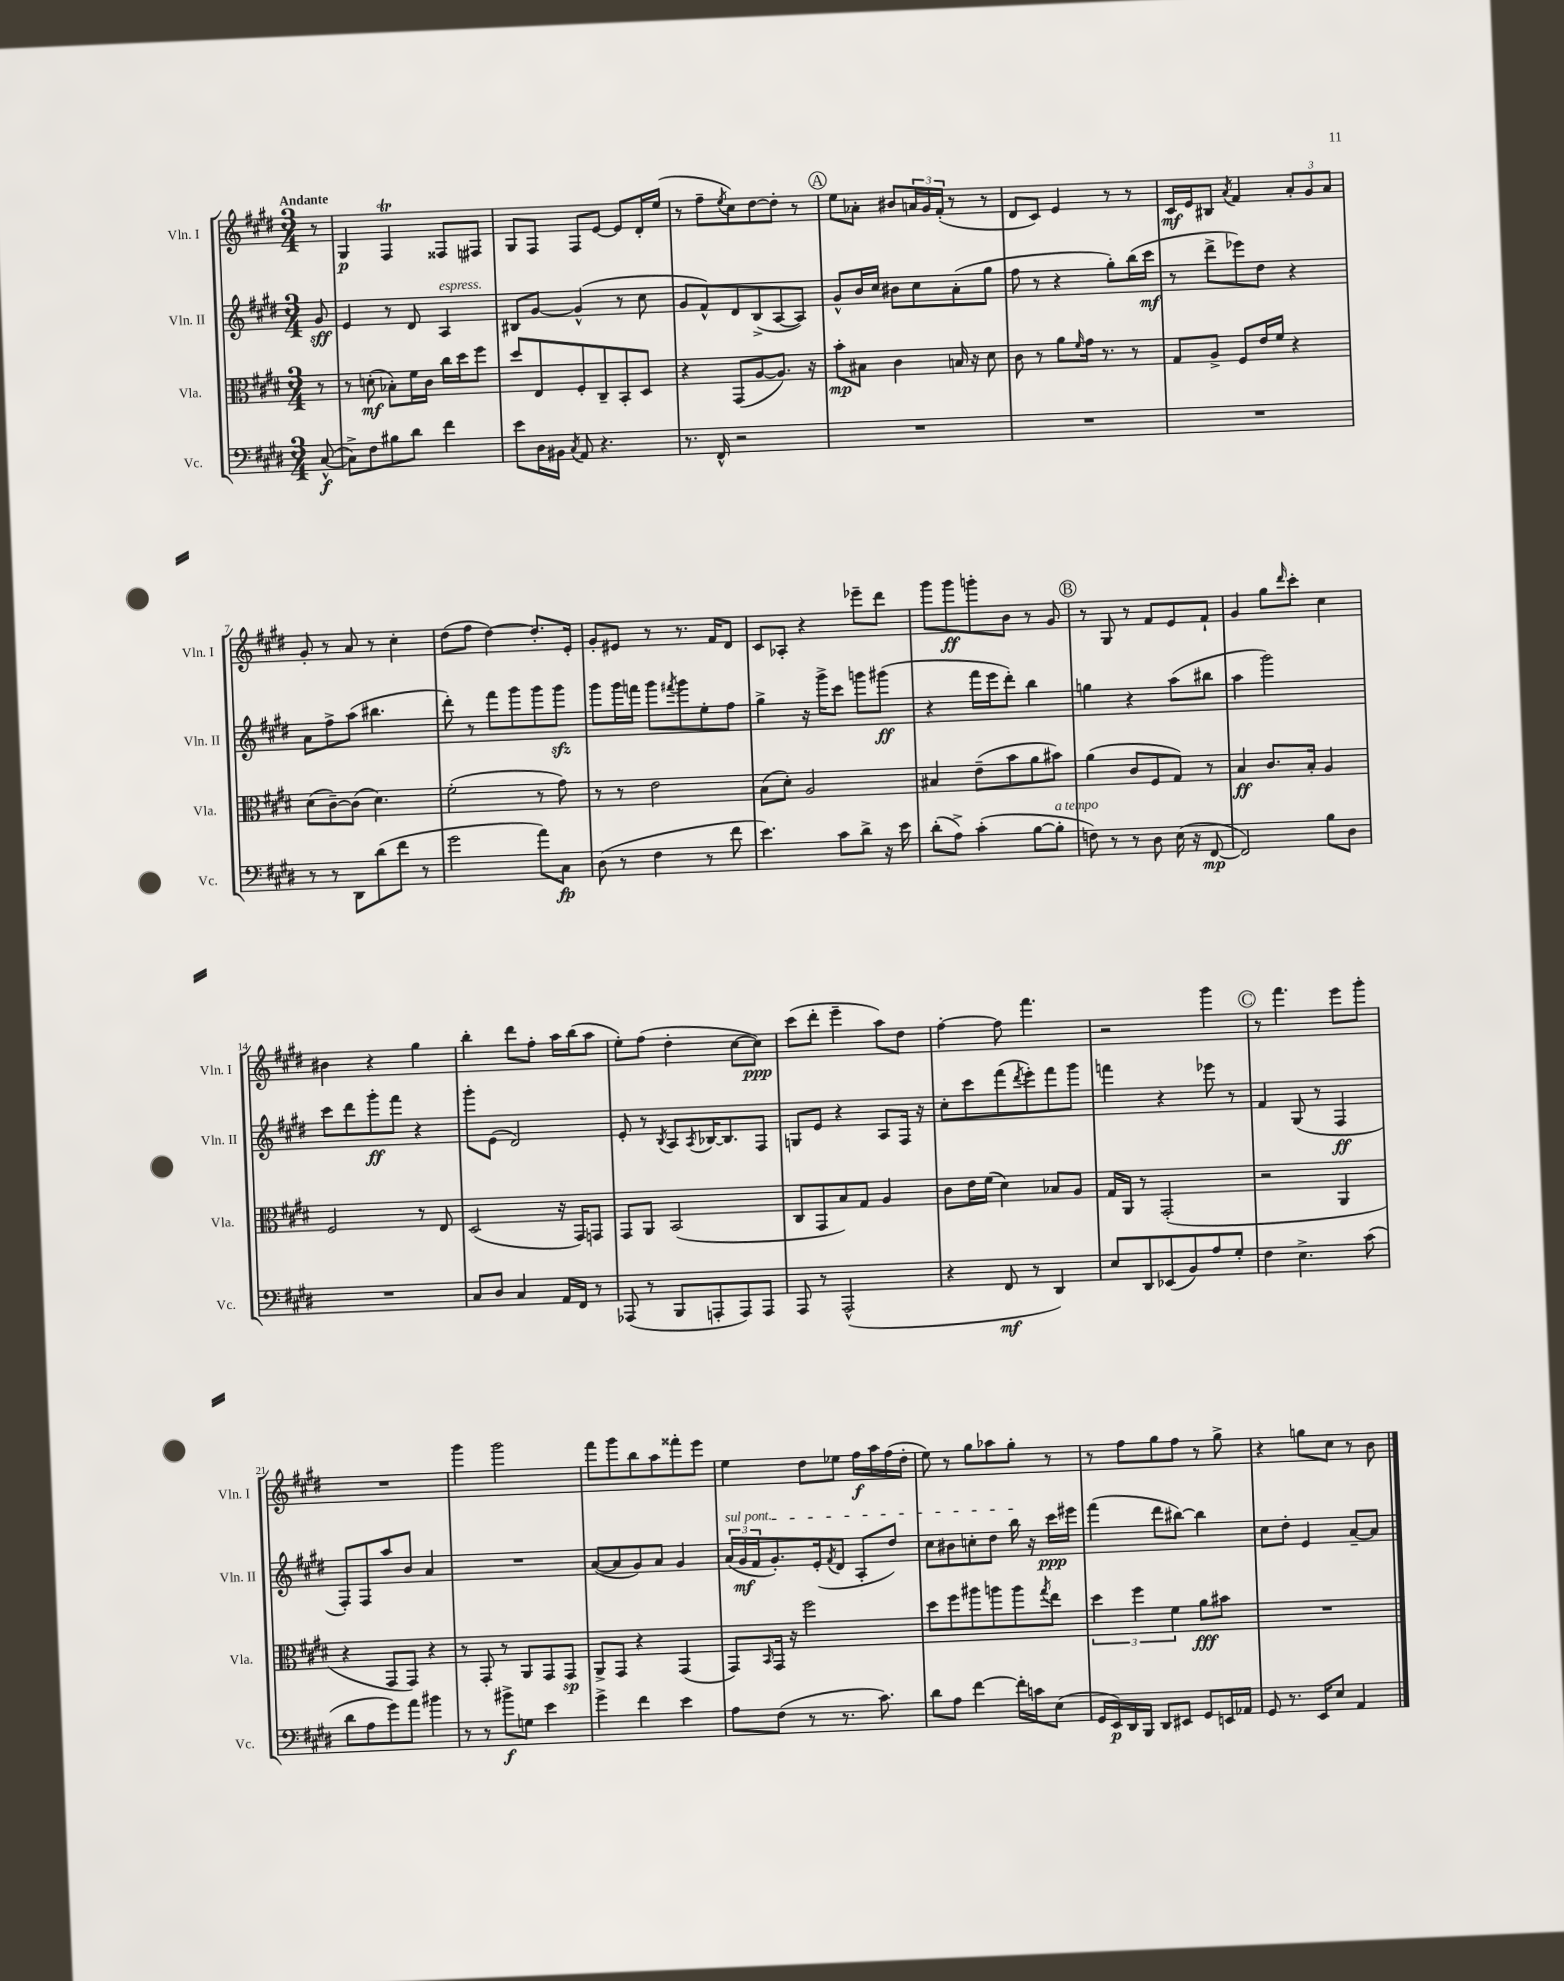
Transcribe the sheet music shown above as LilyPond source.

<<
\new StaffGroup <<
\new Staff = "s0" \with { instrumentName = "Vln. I" shortInstrumentName = "Vln. I" } {
    \clef treble \key e \major \numericTimeSignature \time 3/4 \partial 8 \tempo "Andante"
    r8 |
    gis4\p fis4\trill fisis8 fis8 |
    gis8 fis8 fis8 e'8~ e'8 dis'16-. e''16( |
    r8 fis''8-- \acciaccatura { e''8 } cis''8) dis''8~ dis''8-. r8 |
    \mark \markup { \circle "A" } e''8 aes'8-. bis'8 \tuplet 3/2 { a'16 gis'16 fis'16-.( } r8 r8 |
    dis'8 cis'8) e'4 r8 r8 |
    cis'16\mf e'16 bis8 \acciaccatura { a'8 } fis'4 \tuplet 3/2 { a'8-. gis'8 a'8 } |
    gis'8-. r8 a'8 r8 cis''4-. |
    dis''8( fis''8 dis''4~) dis''8.-. e'16-. |
    gis'8-. eis'8 r8 r8. fis'16 dis'8 |
    cis'8 aes8-. r4 ees'''8-- dis'''8 |
    gis'''8 gis'''8\ff g'''8-. b'8 r8 gis'8 |
    \mark \markup { \circle "B" } r8 gis8 r8 fis'8 e'8 fis'8-! |
    gis'4 gis''8 \grace { dis'''16 } cis'''8-. cis''4 |
    bis'4 r4 gis''4 |
    b''4-. dis'''8 fis''8-. a''16 b''16( a''8 |
    e''8-.) fis''8( dis''4-. cis''8~ cis''8\ppp) |
    cis'''8( dis'''8-. e'''4-- a''8) dis''8 |
    fis''4~-. fis''8 fis'''4. |
    r2 gis'''4 |
    \mark \markup { \circle "C" } r8 fis'''4. e'''8 gis'''8-. |
    R2. |
    gis'''4 gis'''2 |
    fis'''8 gis'''8 b''8 a''8 fisis'''8-. e'''8 |
    e''4 dis''8 ees''8 fis''16\f a''16 fis''16( dis''16-. |
    e''8) r8 gis''8 aes''8 gis''8-. r8 |
    r8 fis''8 gis''8 fis''8 r8 gis''8-> |
    r4 g''8 cis''8 r8 b'8 \bar "|." |
}
\new Staff = "s1" \with { instrumentName = "Vln. II" shortInstrumentName = "Vln. II" } {
    \clef treble \key e \major \numericTimeSignature \time 3/4 \partial 8
    gis'8\sff |
    e'4 r8 dis'8 a4^\markup { \italic "espress." } |
    bis8 gis'8~ gis'4-^( r8 cis''8 |
    gis'8 fis'8-^) dis'8 b8->( a8~ a8) |
    \mark \markup { \circle "A" } gis'8-^ b'16 cis''16 bis'8 cis''8 a'8-.( gis''8 |
    fis''8 r8 r4 gis''8-.) b''16( cis'''16\mf |
    r8 dis'''8-> ees'''8) dis''8 r4 |
    a'8 fis''8-> a''8( bis''4. |
    dis'''8-.) r8 fis'''8 gis'''8 gis'''8 gis'''8\sfz |
    gis'''8 gis'''16 f'''16 gis'''8 \acciaccatura { fis'''8 } gis'''8 e''8-. fis''8 |
    gis''4-> r16 gis'''16-> cis'''8 g'''8 gis'''8\ff( |
    r4 fis'''16 e'''16 dis'''8-.) b''4 |
    \mark \markup { \circle "B" } g''4 r4 a''8( bis''8 |
    a''4 gis'''2) |
    cis'''8 dis'''8 gis'''8-.\ff fis'''8 r4 |
    gis'''8-. e'8( dis'2) |
    e'8-. r8 \acciaccatura { b8 } a8 \acciaccatura { a8 } bes16~ bes8. fis8 |
    g8 e'8 r4 a8 fis16 r16 |
    cis''8-. cis'''8 fis'''8( \acciaccatura { dis'''8 } e'''8-.) fis'''8 gis'''8 |
    f'''4 r4 ees'''8 r8 |
    \mark \markup { \circle "C" } fis'4 gis8( r8 fis4\ff |
    fis8-.) fis8 a''8 b'8 a'4 |
    R2. |
    a'8~( a'8 gis'8) a'8 gis'4 |
    \tuplet 3/2 { \once \override TextSpanner.bound-details.left.text = \markup { \italic "sul pont." } a'16\startTextSpan( gis'16\mf fis'16 } gis'8.-.) e'16-.( \acciaccatura { fis'8 } dis'8 a8-. dis''8) |
    cis''8 bis'8 c''8-. dis''8 b''16\stopTextSpan r16 cis'''16\ppp eis'''16 |
    fis'''4( dis'''8 bis''8~) bis''4 |
    cis''8 dis''8-. e'4 a'8~-- a'8 \bar "|." |
}
\new Staff = "s2" \with { instrumentName = "Vla." shortInstrumentName = "Vla." } {
    \clef alto \key e \major \numericTimeSignature \time 3/4 \partial 8
    r8 |
    r8 d'8-.\mf( bes8-.) fis'16 cis'16 cis''16 dis''16 fis''8 |
    dis''8 e8 fis8-. cis8-- b,8-. dis8 |
    r4 gis,8( a8~ a8.) r16 |
    \mark \markup { \circle "A" } b'8-.\mp bis8 cis'4 b16 r16 dis'8 |
    cis'8 r8 a'8 \grace { fis'16 } gis'16 r8. r8 |
    gis8 a8-> fis8 e'16 fis'16 r4 |
    dis'8( cis'8~--) cis'8( dis'4.) |
    fis'2-.( r8 gis'8) |
    r8 r8 e'2 |
    b8( dis'8-.) a2 |
    bis4 e'8--( b'8 a'8 bis'8) |
    \mark \markup { \circle "B" } a'4( cis'8 fis8 gis8) r8 |
    b4\ff cis'8. b16-. a4 |
    fis2 r8 e8 |
    dis2( r16 gis,16) g,8 |
    gis,8 a,8 b,2( |
    cis8 gis,8 b8) gis8 a4 |
    cis'8 e'16 fis'16( dis'4) bes8 a8 |
    gis16 a,16 r8 gis,2-.( |
    \mark \markup { \circle "C" } r2 a,4 |
    r4 gis,8 gis,8) r4 |
    r8 gis,8-. r8 a,8 gis,8 gis,8\sp |
    a,8-> gis,8 r4 gis,4( |
    gis,8) \grace { b,16 } gis,16 r16 fis''2 |
    dis''8 fis''8 ais''8 a''8 a''8 \acciaccatura { gis''8 } e''8 |
    \tuplet 3/2 { dis''4 fis''4 fis'4 } a'8\fff bis'8 |
    R2. \bar "|." |
}
\new Staff = "s3" \with { instrumentName = "Vc." shortInstrumentName = "Vc." } {
    \clef bass \key e \major \numericTimeSignature \time 3/4 \partial 8
    cis8~-^\f( |
    cis8->) fis8 bis8 dis'8 fis'4 |
    e'8 dis16 bis,16 \acciaccatura { cis8 } a,8 r4. |
    r8. fis,16-^ r2 |
    \mark \markup { \circle "A" } R2. |
    R2. |
    R2. |
    r8 r8 dis,8 dis'8( fis'8 r8 |
    gis'2 a'8) cis8\fp |
    dis8( r8 fis4 r8 fis'8 |
    e'4.) cis'8 dis'8-> r16 e'16 |
    dis'8-.( a8->) cis'4-.( b8~ b8-.^\markup { \italic "a tempo" } |
    \mark \markup { \circle "B" } f8) r8 r8 dis8 e16( r16 fis,8~\mp |
    fis,2) b8 dis8 |
    R2. |
    cis8 dis8 cis4 a,16 fis,16 r8 |
    aes,,8( r8 b,,8 a,,8-. a,,8) a,,8 |
    a,,8 r8 a,,2-^( |
    r4 fis,8\mf r8 dis,4) |
    e8 dis,8 ees,8( b,8) a8 gis8-. |
    \mark \markup { \circle "C" } fis4 e4.-> cis'8( |
    dis'8 a8 gis'8) a'8 bis'4 |
    r8 r8 bis'8->\f g8 e'4 |
    gis'4-> fis'4 e'4 |
    a8 fis8( r8 r8. cis'8.) |
    dis'8 a8 fis'4~ fis'16-. c'16 e8( |
    gis,16 e,16\p) dis,16 b,,16 dis,8 eis,8 gis,8 e,16 aes,16 |
    gis,8 r8. e,16 e8 a,4 \bar "|." |
}
>>
>>
